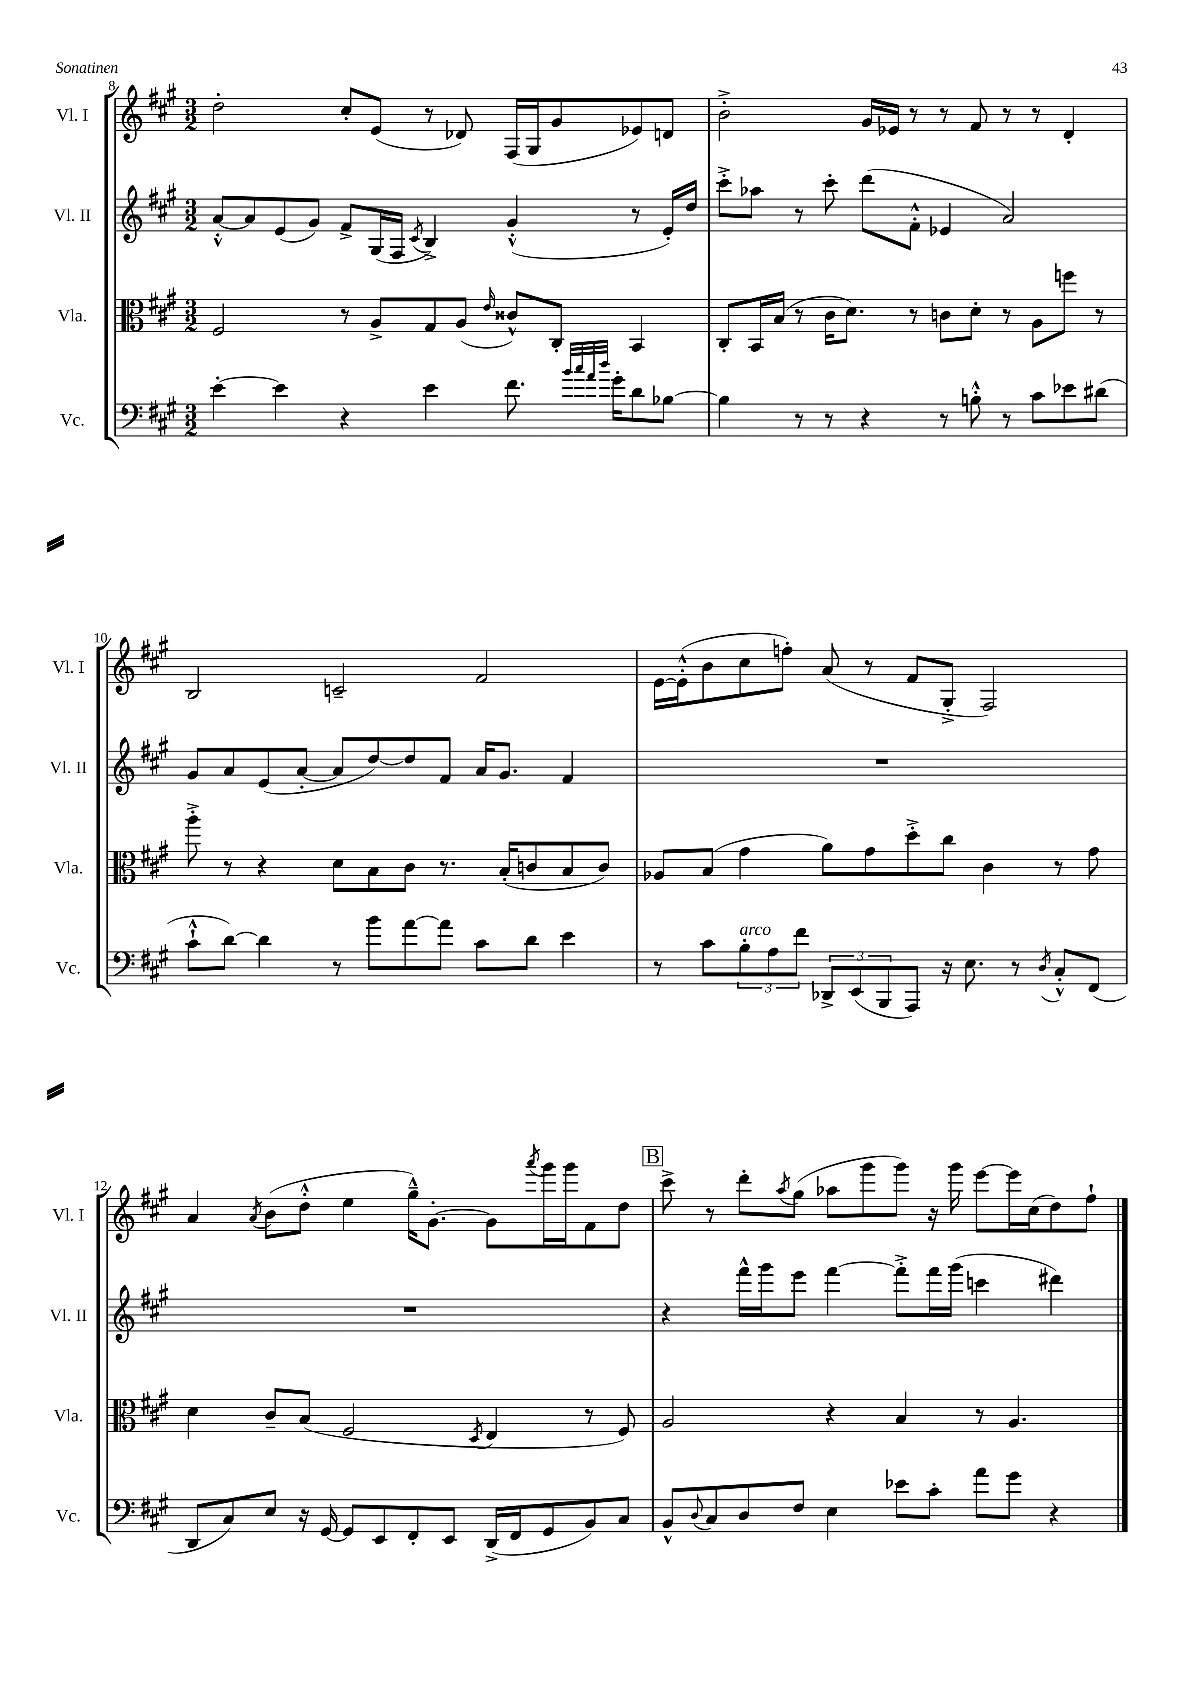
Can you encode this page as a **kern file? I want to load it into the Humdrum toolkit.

**kern	**kern	**kern	**kern
*staff4	*staff3	*staff2	*staff1
*clefF4	*clefC3	*clefG2	*clefG2
*k[f#c#g#]	*k[f#c#g#]	*k[f#c#g#]	*k[f#c#g#]
*M3/2	*M3/2	*M3/2	*M3/2
[4e'\	2F#/	[8a'^^/L	2dd'\
.	.	8a/]	.
4e\]	.	(8e/	.
.	.	8g#/J)	.
4r	8r	8f#^/L	8cc#'/L
.	8A^/L	(16G#/L	(8e/J
.	.	16F#/JJ	.
.	.	8qc#/	.
4e\	8G#/	4B^/)	8r
.	(8A/J	.	8d-/)
.	16qqe/	.	.
8.f#\	8c##^^/L)	(4g#'^^/	(16F#/LL
.	.	.	16G#/J
.	8C#'/J	.	8g#/
32qqb/LLL	.	.	.
32qqcc#/	.	.	.
32qqa/	.	.	.
32qqdd/JJJ	.	.	.
16g#'\LK	.	.	.
8d\	4BB/	8r	8e-/)
[8B-\J	.	16e'/LL)	8d/J
.	.	16dd/JJ	.
=	=	=	=
4B-\]	8C#'/L	8ccc#'^\L	2b'^\
.	16BB/L	8aa-\J	.
.	(16B/JJ	.	.
8r	8r	8r	.
8r	16c#\LK	8ccc#'\	.
.	8.d\J)	.	.
4r	.	(8ddd\L	16g#/LL
.	.	.	16e-/JJ
.	8r	8f#'^^\J	8r
8r	8c\L	4e-/	8r
8B'^^\	8d'\J	.	8f#/
8r	8r	2a/)	8r
8c#\L	8A\L	.	8r
8e-\	8ff\J	.	4d'/
(8d#\J	8r	.	.
=	=	=	=
8c#`^^\L	8aa'^\	8g#/L	2B/
[8d\J)	8r	8a/	.
4d\]	4r	(8e/	.
.	.	[8a'/J	.
8r	8d\L	8a/]L	2c~/
8b\L	8B\	[8dd/)	.
[8a\	8c#\J	8dd/]	.
8a\]J	8.r	8f#/J	.
8c#\L	.	16a/LK	2f#/
.	(16B'/LK	8.g#/J	.
8d\J	8c/	.	.
4e\	8B/	4f#/	.
.	8c/J)	.	.
=	=	=	=
8r	8A-/L	1.r	[16e\LL
.	.	.	(16e'^^\]J
8c#\L	(8B/J	.	8b\
12B'\	4g#\	.	8cc#\
12A\	.	.	.
.	.	.	8ff'\J)
12f#\J	.	.	.
12DD-^/L	8a\L)	.	(8a/
(12EE/	.	.	.
.	8g#\	.	8r
12BBB/	.	.	.
8AAA/J)	8dd'^\	.	8f#/L
16r	8cc#\J	.	8G#'^/J
8.E\	.	.	.
.	4c#\	.	2F#/)
8r	.	.	.
8qD/	.	.	.
8C#'^^/L	8r	.	.
(8FF#/J	8g#\	.	.
=	=	=	=
8DD/L	4d\	1.r	4a/
8C#/)	.	.	.
.	.	.	8qa/
8E/J	8c#~/L	.	(8b\L
16r	(8B/J	.	8dd'^^\J
[16GG#/	.	.	.
8GG#/]L	2F#/	.	4ee\
8EE/	.	.	.
8FF#'/	.	.	16gg#~^^\LK)
.	.	.	[8.g#'\J
8EE/J	.	.	.
.	8qD/	.	.
(16DD^/LL	4E/	.	8g#\]L
16FF#/J	.	.	.
.	.	.	8qaaa/
8GG#/	.	.	16ggg#\L
.	.	.	16ggg#\J
8BB/)	8r	.	8f#\
8C#/J	8F#/)	.	8dd\J
=	=	=	=
8BB^^/L	2A/	4r	8ccc#^\
8qqD/	.	.	.
8C#/	.	.	8r
8D/	.	16fff#^^\LL	8ddd'\L
.	.	16ggg#\J	.
.	.	.	8qaa/
8F#/J	.	8eee\J	(8gg#\J
4E\	4r	[4fff#\	8aa-\L
.	.	.	8ggg#\
8e-\L	4B/	8fff#'^\]L	8ggg#\J)
8c#'\J	.	16fff#\L	16r
.	.	(16ggg#\JJ	16ggg#\
8a\L	8r	4ccc\	[8eee\L
8g#\J	4.A/	.	16eee\]L
.	.	.	(16cc#\J
4r	.	4ddd#\)	8dd\)
.	.	.	8ff#`\J
==	==	==	==
*-	*-	*-	*-
